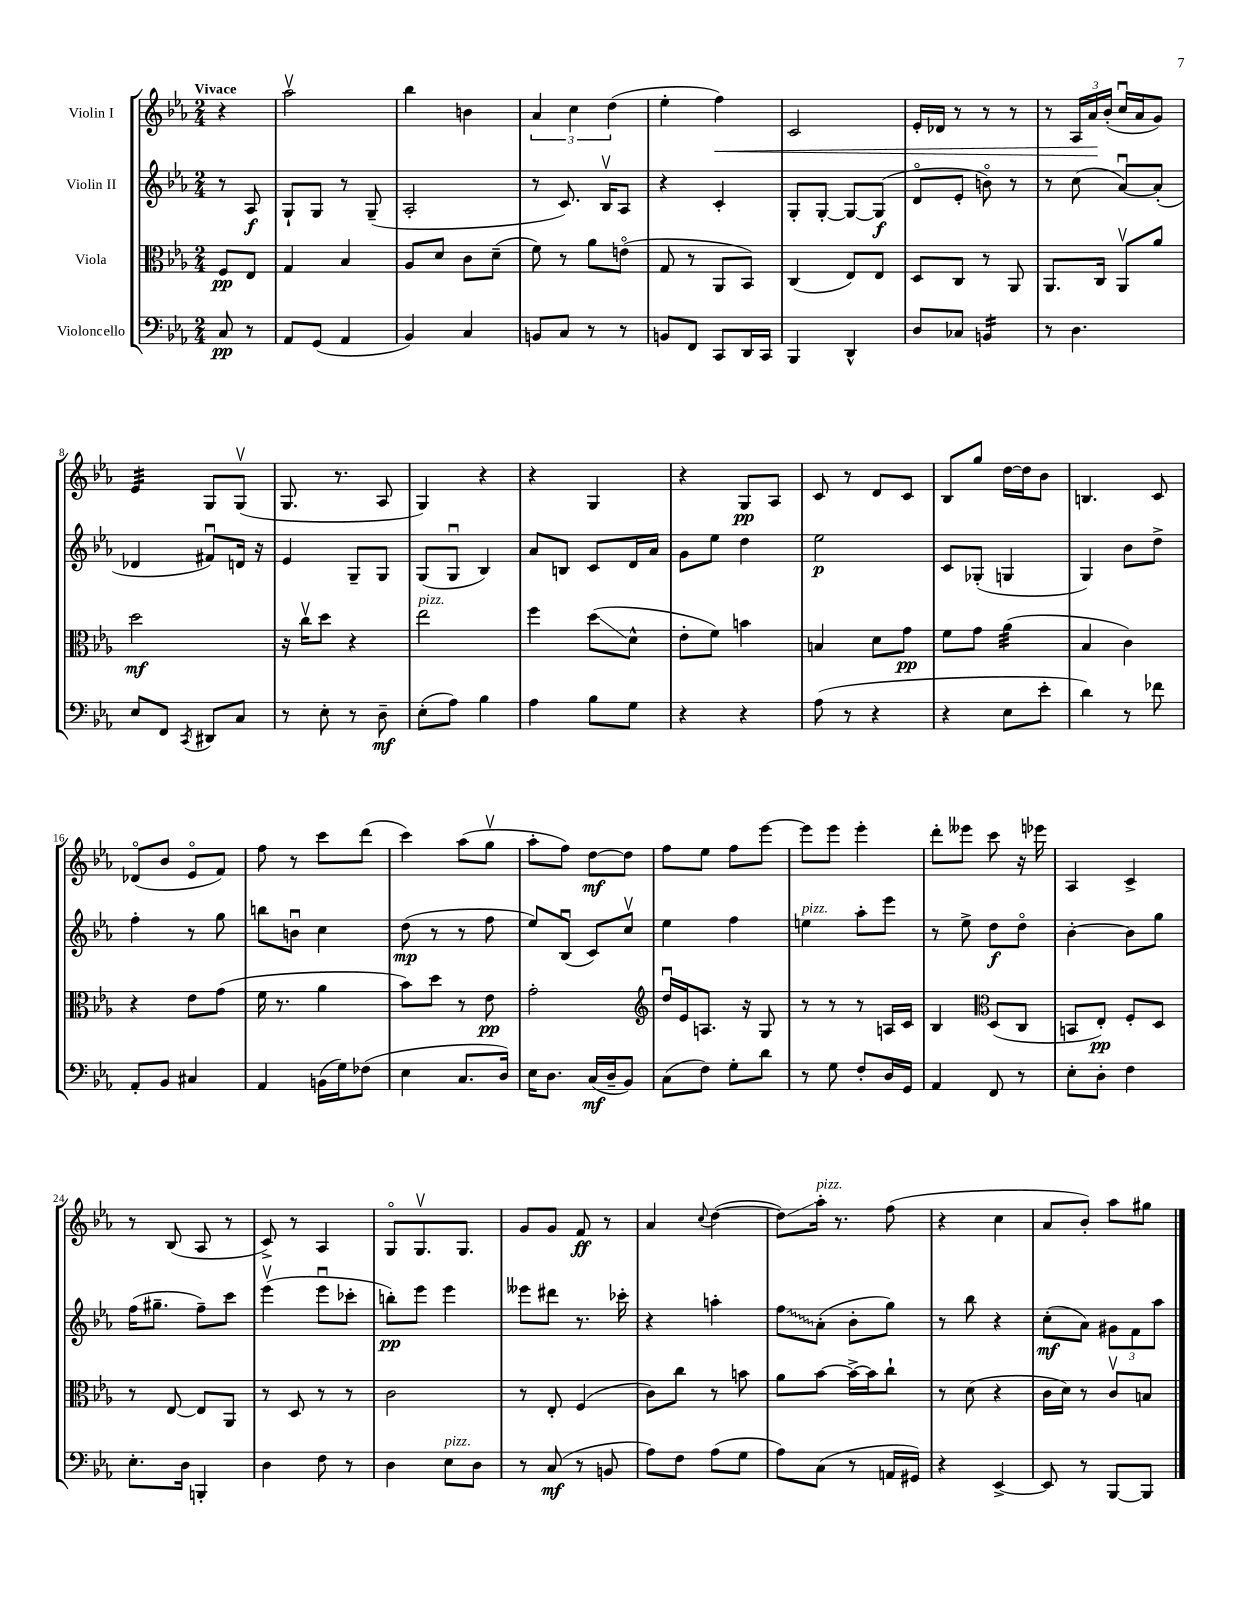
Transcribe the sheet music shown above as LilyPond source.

<<
\new StaffGroup <<
\new Staff = "s0" \with { instrumentName = "Violin I" } {
    \clef treble \key ees \major \numericTimeSignature \time 2/4 \partial 4 \tempo "Vivace"
    r4 |
    aes''2\upbow |
    bes''4 b'4 |
    \tuplet 3/2 { aes'4 c''4 d''4( } |
    ees''4-. f''4\<) |
    c'2 |
    ees'16-. des'16 r8 r8 r8 |
    r8 \tuplet 3/2 { aes16 aes'16\! bes'16-.( } c''16\downbow aes'16 g'8) |
    ees'4:32 g8 g8\upbow( |
    g8. r8. aes8 |
    g4) r4 |
    r4 g4 |
    r4 g8\pp aes8 |
    c'8 r8 d'8 c'8 |
    bes8 g''8 d''16~ d''16 bes'8 |
    b4. c'8 |
    des'8\flageolet( bes'8 ees'8\flageolet f'8) |
    f''8 r8 c'''8 d'''8( |
    c'''4) aes''8( g''8\upbow |
    aes''8-. f''8) d''8~\mf d''8 |
    f''8 ees''8 f''8 ees'''8~ |
    ees'''8 ees'''8 ees'''4-. |
    d'''8-. eeses'''8 c'''8 r16 ees'''16 |
    aes4 c'4-> |
    r8 bes8( aes8 r8 |
    c'8->) r8 aes4 |
    g8\flageolet g8.\upbow g8. |
    g'8 g'8 f'8\ff r8 |
    aes'4 \appoggiatura { c''8 } d''4~( |
    d''8\glissando) aes''16-.^\markup { \italic "pizz." } r8. f''8( |
    r4 c''4 |
    aes'8 bes'8-.) aes''8 gis''8 \bar "|." |
}
\new Staff = "s1" \with { instrumentName = "Violin II" } {
    \clef treble \key ees \major \numericTimeSignature \time 2/4 \partial 4
    r8 aes8\f |
    g8-! g8 r8 g8--( |
    aes2-. |
    r8 c'8.) bes16\upbow aes8 |
    r4 c'4-. |
    g8-. g8~-. g8~ g8\f( |
    d'8\flageolet ees'8-. b'8\flageolet) r8 |
    r8 c''8( aes'8~\downbow) aes'8-.( |
    des'4 fis'8\downbow) d'16 r16 |
    ees'4 g8-- g8 |
    g8( g8\downbow bes4) |
    aes'8 b8 c'8 d'16 aes'16 |
    g'8 ees''8 d''4 |
    ees''2\p |
    c'8 ges8-.( g4 |
    g4) bes'8 d''8-> |
    f''4-. r8 g''8 |
    b''8 b'8\downbow c''4 |
    d''8\mp( r8 r8 f''8 |
    ees''8) bes8\downbow( c'8) c''8\upbow |
    ees''4 f''4 |
    e''4^\markup { \italic "pizz." } aes''8-. ees'''8 |
    r8 ees''8-> d''8\f d''8\flageolet |
    bes'4~-. bes'8 g''8 |
    f''16( gis''8.-- f''8--) c'''8 |
    ees'''4\upbow( ees'''8\downbow ces'''8-. |
    b''8-.\pp) ees'''8 ees'''4 |
    eeses'''8 dis'''8 r8. ces'''16-. |
    r4 a''4-. |
    \once \override Glissando.style = #'zigzag f''8\glissando aes'8-.( bes'8-. g''8) |
    r8 bes''8 r4 |
    c''8-.\mf( aes'8) \tuplet 3/2 { gis'8 f'8 aes''8 } \bar "|." |
}
\new Staff = "s2" \with { instrumentName = "Viola" } {
    \clef alto \key ees \major \numericTimeSignature \time 2/4 \partial 4
    f8\pp ees8 |
    g4 bes4 |
    aes8 d'8 c'8 d'8--( |
    f'8) r8 aes'8 e'8\flageolet( |
    g8 r8 aes,8 bes,8) |
    c4( ees8) ees8 |
    d8 c8 r8 aes,8 |
    aes,8. c16 aes,8\upbow aes'8 |
    d''2\mf |
    r16 c''16\upbow d''8 r4 |
    ees''2^\markup { \italic "pizz." } |
    f''4 d''8\glissando( d'8-^ |
    ees'8-. f'8) b'4 |
    b4 d'8 g'8\pp |
    f'8 g'8 aes'4:32( |
    bes4 c'4) |
    r4 ees'8 g'8( |
    f'16 r8. aes'4 |
    bes'8) d''8 r8 ees'8\pp |
    g'2-. |
    \clef treble d''16\downbow ees'16 a8. r16 g8 |
    r8 r8 r8 a16 c'16 |
    bes4 \clef alto d8( c8 |
    b,8 ees8-.\pp) f8-. d8 |
    r8 ees8~ ees8 aes,8 |
    r8 d8 r8 r8 |
    c'2 |
    r8 ees8-. f4( |
    c'8) c''8 r8 b'8 |
    aes'8 bes'8~ bes'16~-> bes'16 c''8-! |
    r8 d'8( r4 |
    c'16 d'16) r8 c'8\upbow b8 \bar "|." |
}
\new Staff = "s3" \with { instrumentName = "Violoncello" } {
    \clef bass \key ees \major \numericTimeSignature \time 2/4 \partial 4
    c8\pp r8 |
    aes,8 g,8( aes,4 |
    bes,4) c4 |
    b,8 c8 r8 r8 |
    b,8 f,8 c,8 d,16 c,16 |
    bes,,4 d,4-^ |
    d8 ces8 b,4:16 |
    r8 d4. |
    ees8 f,8 \acciaccatura { c,8 } dis,8 c8 |
    r8 ees8-. r8 d8--\mf |
    ees8-.( aes8) bes4 |
    aes4 bes8 g8 |
    r4 r4 |
    aes8( r8 r4 |
    r4 ees8 ees'8-. |
    d'4) r8 fes'8 |
    aes,8-. bes,8 cis4 |
    aes,4 b,16( g16) fes8( |
    ees4 c8. d16) |
    ees16 d8. c16\mf( d16-- bes,8) |
    c8( f8) g8-. d'8 |
    r8 g8 f8-. d16 g,16 |
    aes,4 f,8 r8 |
    ees8-. d8-. f4 |
    ees8.-. d16 b,,4-. |
    d4 f8 r8 |
    d4 ees8^\markup { \italic "pizz." } d8 |
    r8 c8\mf( r8 b,8 |
    aes8) f8 aes8( g8 |
    aes8) c8( r8 a,16 gis,16) |
    r4 ees,4~-> |
    ees,8 r8 bes,,8~ bes,,8 \bar "|." |
}
>>
>>
